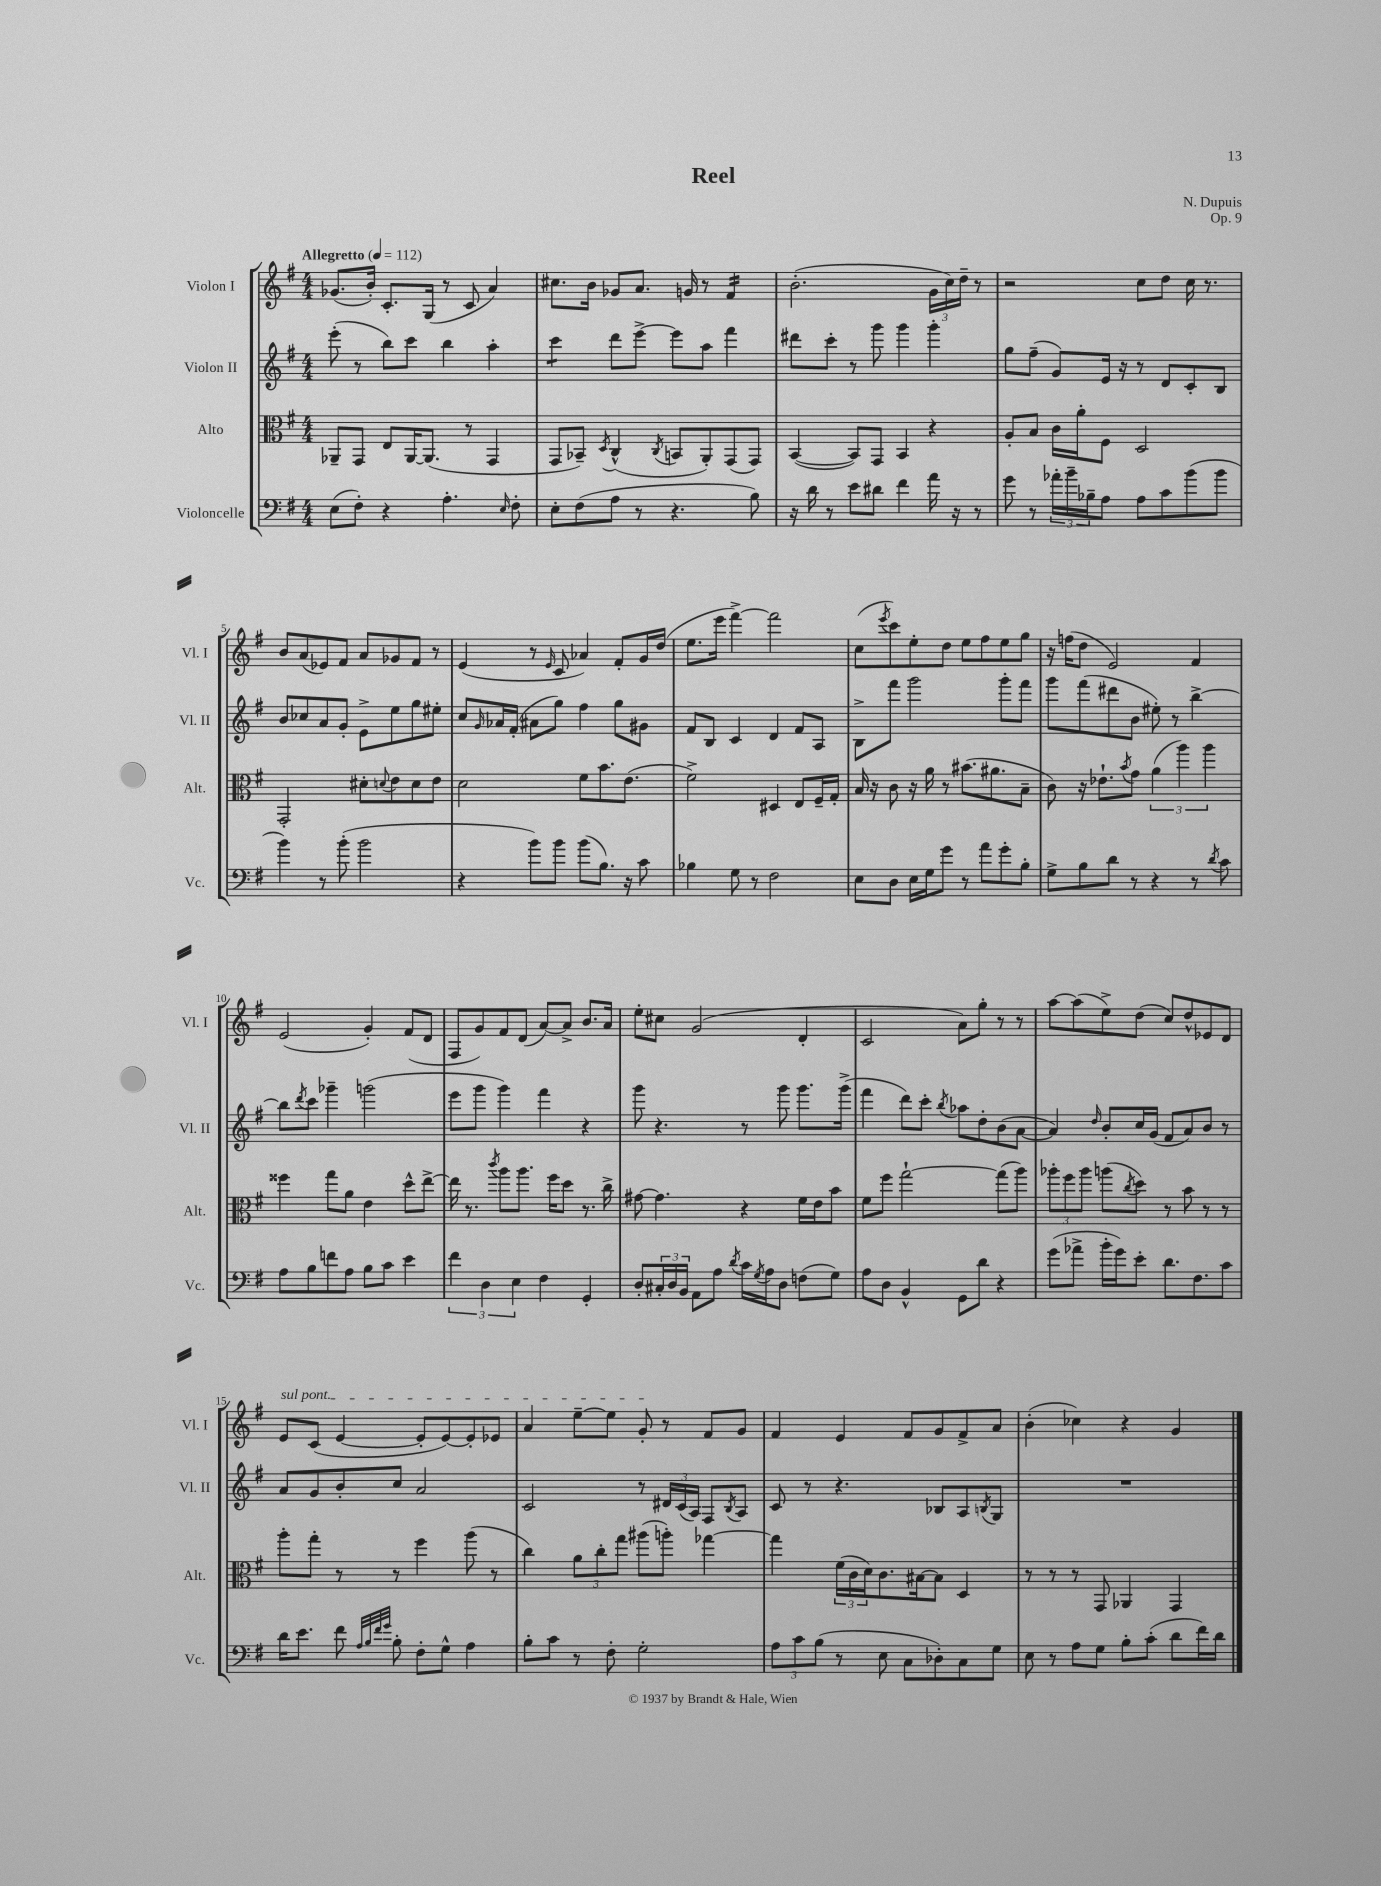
\header { title = "Reel" composer = "N. Dupuis" opus = "Op. 9" }
<<
\new StaffGroup <<
\new Staff = "s0" \with { instrumentName = "Violon I" shortInstrumentName = "Vl. I" } {
    \clef treble \key g \major \numericTimeSignature \time 4/4 \tempo "Allegretto" 4 = 112
    ges'8.( b'16-.) c'8.-. g16( r8 c'8 a'4) |
    cis''8. b'16 ges'8 a'8. g'16 r8 fis'4:16 |
    b'2.-.( \tuplet 3/2 { g'16 c''16) d''16-- } r8 |
    r2 c''8 d''8 c''16 r8. |
    b'8 a'8( ees'8) fis'8 a'8 ges'8 fis'8 r8 |
    e'4( r8 \grace { e'16 } c'8 aes'4) fis'8-. g'16 d''16( |
    e''8. e'''16 fis'''4~->) fis'''2 |
    c''8( \acciaccatura { e'''8 } c'''8) e''8-. d''8 e''8 fis''8 e''8 g''8 |
    r16 f''16( d''8 e'2) fis'4 |
    e'2( g'4-.) fis'8( d'8 |
    fis8 g'8) fis'8 d'8( a'8~) a'8-> b'8. a'16 |
    e''8-. cis''8 g'2( d'4-. |
    c'2 a'8) g''8-. r8 r8 |
    a''8~ a''8( e''8->) d''8( c''8) d''8-^ ees'8 d'8 |
    \once \override TextSpanner.bound-details.left.text = \markup { \italic "sul pont." } e'8\startTextSpan c'8( e'4~ e'8-. e'8~) e'8-. ees'8 |
    a'4 e''8~-- e''8 g'8-.\stopTextSpan r8 fis'8 g'8 |
    fis'4 e'4 fis'8 g'8 fis'8-> a'8 |
    b'4-.( ces''4) r4 g'4 \bar "|." |
}
\new Staff = "s1" \with { instrumentName = "Violon II" shortInstrumentName = "Vl. II" } {
    \clef treble \key g \major \numericTimeSignature \time 4/4
    e'''8-.( r8 b''8) c'''8 b''4 a''4-. |
    c'''4:8 d'''8 e'''8~-> e'''8 a''8 fis'''4 |
    dis'''8 c'''8-. r8 g'''8 g'''4 g'''4-. |
    g''8 fis''8--( g'8) e'16 r16 r8 d'8 c'8-. b8 |
    b'8 ces''8 a'8 g'8-. e'8-> e''8 g''8 eis''8-. |
    c''8 \grace { g'16 } aes'16 fis'16-.( ais'8 g''8) fis''4 g''8 gis'8 |
    fis'8 b8 c'4 d'4 fis'8 a8 |
    b8-> fis'''8 g'''2 g'''8-. fis'''8 |
    g'''8 fis'''8( dis'''8 b'8 eis''8-.) r8 b''4~-> |
    b''8 \acciaccatura { d'''8 } c'''8 ges'''4-- g'''2( |
    e'''8 g'''8 g'''4) fis'''4 r4 |
    g'''8 r4. r8 g'''8 g'''8. g'''16->( |
    fis'''4 d'''8) c'''8-. \acciaccatura { b''8 } aes''8 d''8-. b'8( a'8~ |
    a'4) \grace { d''16 } b'8-. c''16 g'16( fis'8 a'8) b'8 r8 |
    a'8 g'8 b'8-. c''8 a'2 |
    c'2 r8 \tuplet 3/2 { dis'16 c'16( a16) } fis8 \acciaccatura { b8 } a8 |
    c'8 r8 r4. bes8 a8 \acciaccatura { b8 } g8 |
    R1 \bar "|." |
}
\new Staff = "s2" \with { instrumentName = "Alto" shortInstrumentName = "Alt." } {
    \clef alto \key g \major \numericTimeSignature \time 4/4
    aes,8-- g,8 e8 aes,16~ aes,8.( r8 g,4 |
    g,8 bes,8--) \acciaccatura { d8 } c4-^( \acciaccatura { c8 } b,8 a,8-.) g,8( g,8) |
    b,4~( b,8) g,8 b,4 r4 |
    a8-. b8 c'16 a'16-. fis8 d2 |
    g,2-. dis'8-. \appoggiatura { d'8 } e'8 d'8 e'8 |
    d'2 fis'8 b'8. e'8.( |
    fis'2->) dis4 e8 fis16-- g16-. |
    b16 r16 c'8 r16 a'16 r8 bis'8.( ais'8. b8-- |
    c'8) r16 ees'8.-! \acciaccatura { b'8 } g'8 \tuplet 3/2 { a'4( a''4) a''4 } |
    fisis''4 g''8 a'8 e'4 d''8-^ e''8~-> |
    e''16 r8. \acciaccatura { c'''8 } a''8 a''8. fis''16 d''8 r8. c''16-> |
    gis'8~ gis'4. r4 fis'16 e'16 b'8 |
    fis'8 fis''8 g''2~-! g''8( a''8) |
    \tuplet 3/2 { aes''8-. fis''8 aes''8 } a''8( \acciaccatura { c''8 } d''8) r8 b'8 r8 r8 |
    a''8-. g''8-. r8 r8 fis''4 a''8( r8 |
    c''4) \tuplet 3/2 { a'8 c''8-. g''8 } ais''8( a''8-.) ges''4~ |
    ges''4 \tuplet 3/2 { fis'16( c'16 d'16) } c'8. bis16~ bis8 d4 |
    r8 r8 r8 g,8 aes,4 g,4 \bar "|." |
}
\new Staff = "s3" \with { instrumentName = "Violoncelle" shortInstrumentName = "Vc." } {
    \clef bass \key g \major \numericTimeSignature \time 4/4
    e8( fis8-.) r4 a4.-. \grace { e16 } fis8-. |
    e8-. fis8( a8 r8 r4. b8) |
    r16 d'16 r8 e'8 dis'8 fis'4 a'16 r16 r8 |
    g'8 r8 \tuplet 3/2 { aes'16-. b'16-- bes16-- } a8 a8 c'8 b'8( b'8 |
    b'4) r8 b'8-.( b'2 |
    r4 b'8) b'8 b'8( b8.) r16 c'8 |
    bes4 g8 r8 fis2 |
    e8 d8 e16 g16 g'8 r8 a'8 g'8-. b8-. |
    g8-> b8 d'8 r8 r4 r8 \acciaccatura { d'8 } c'8 |
    a8 b8 f'8 a8 b8 c'8 e'4 |
    \tuplet 3/2 { fis'4 d4 e4 } fis4 g,4-. |
    d8-. \tuplet 3/2 { cis16-. d16 b,16 } a,8 a8 \acciaccatura { d'8 } c'16 \acciaccatura { g8 } a16 d8 f8( g8) |
    a8 d8 b,4-^ g,8 d'8 r4 |
    g'8( aes'8-> b'16-. g'16) e'8-. d'8. fis8. c'8 |
    d'16 e'8. fis'8 \grace { a32 b32 fis'32 g'32 } b8-. fis8-. g8-^ a4 |
    b8-. c'8 r8 fis8-. g2-. |
    \tuplet 3/2 { a8 c'8 b8( } r8 e8 c8 des8-.) c8 g8 |
    e8 r8 a8 g8 b8-. c'8-.( d'8 fis'16) d'16 \bar "|." |
}
>>
>>
